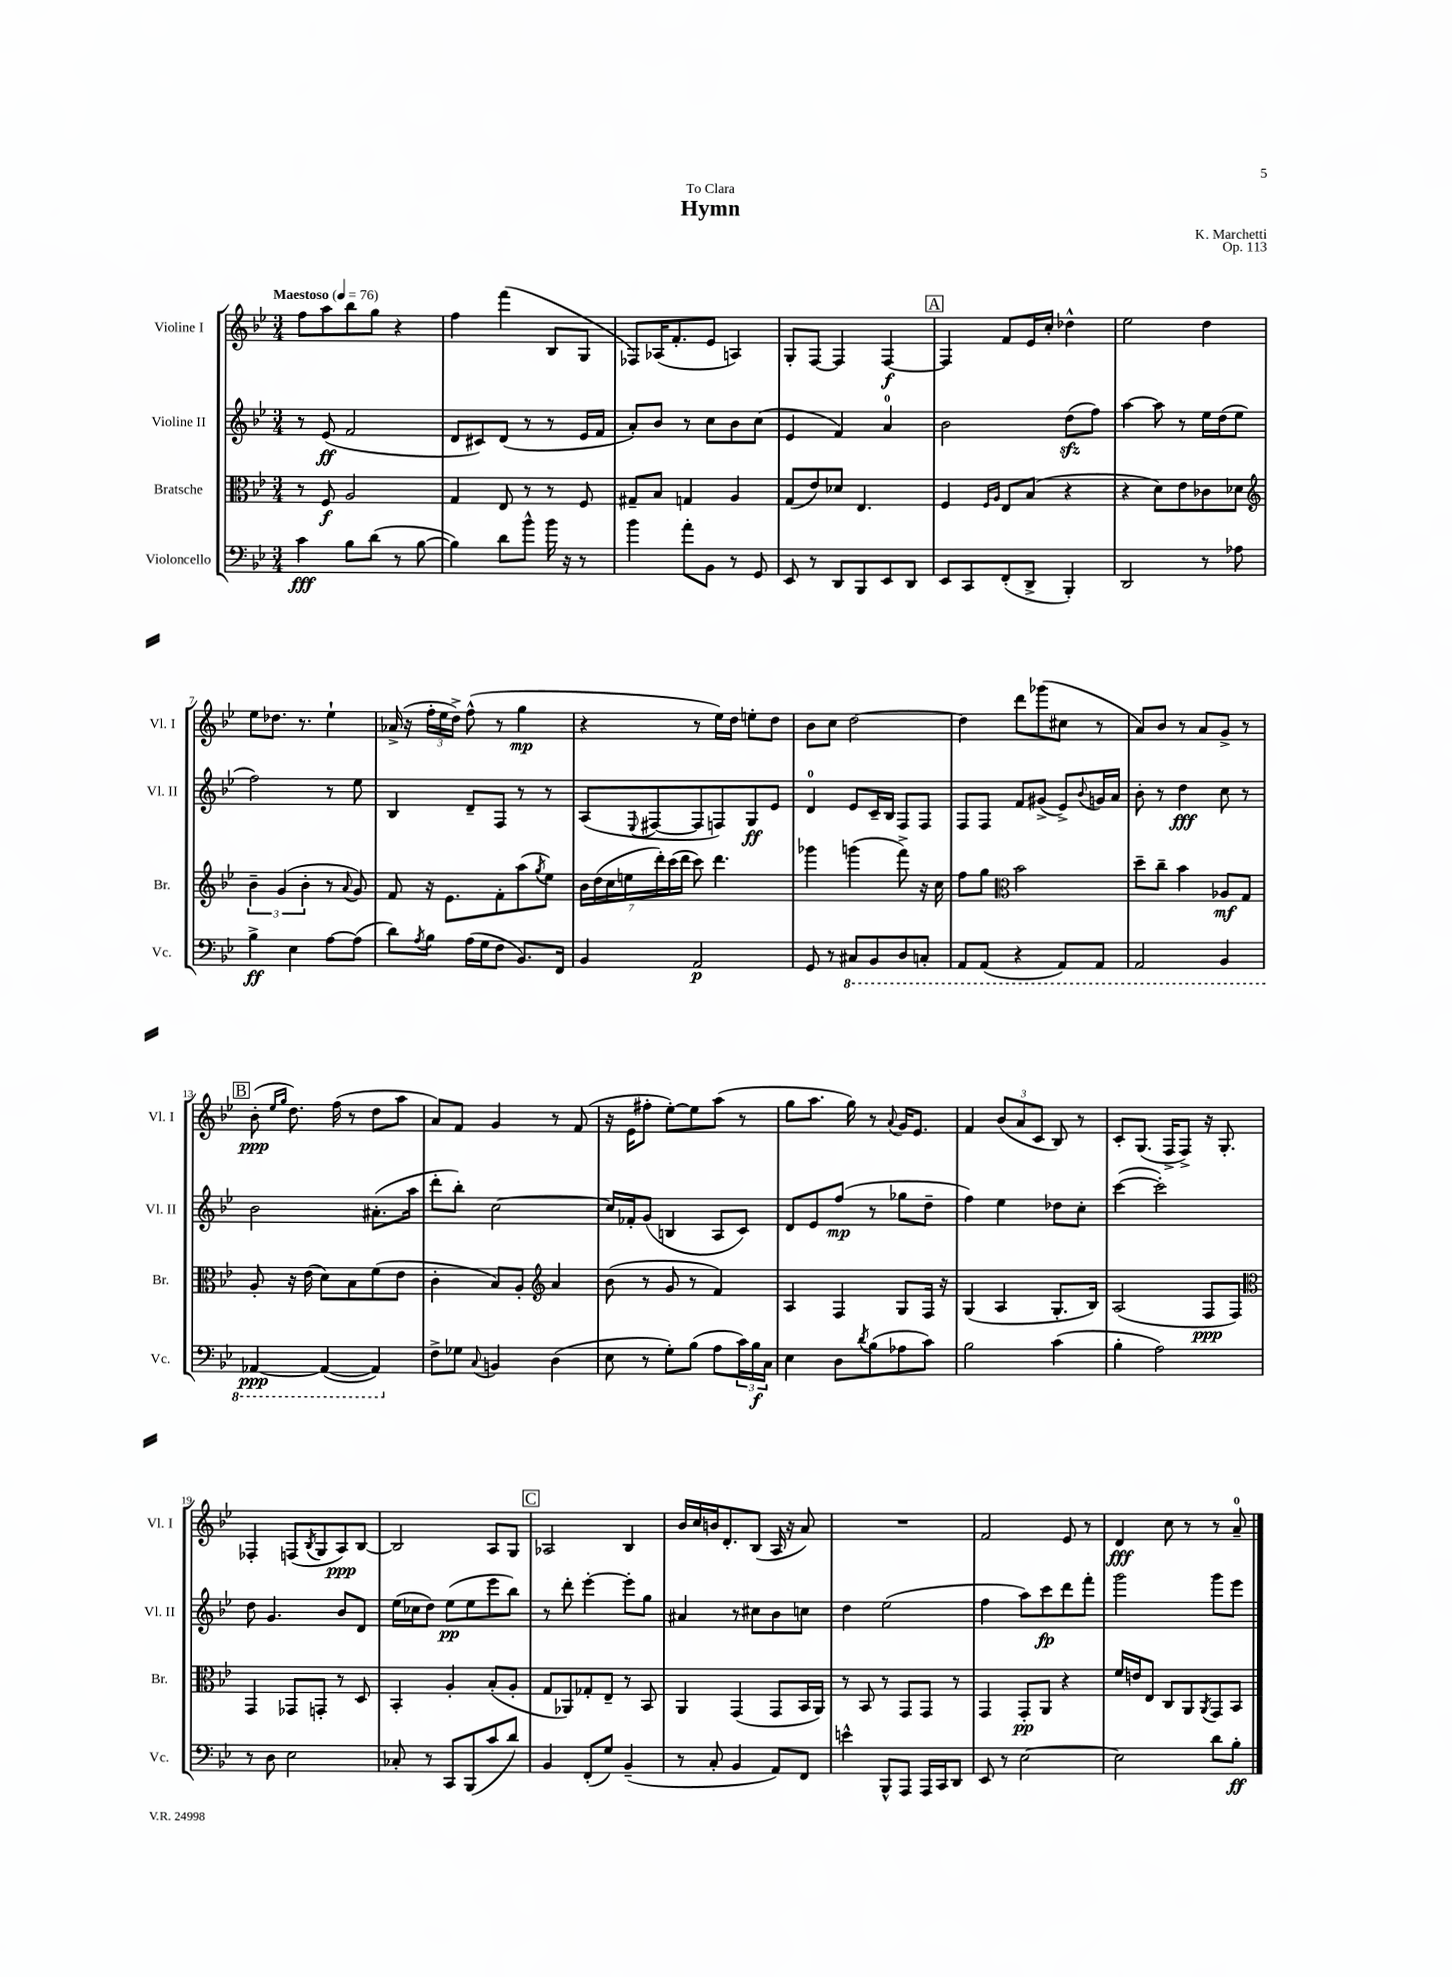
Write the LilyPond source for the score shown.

\header { title = "Hymn" composer = "K. Marchetti" dedication = "To Clara" opus = "Op. 113" }
<<
\new StaffGroup <<
\new Staff = "s0" \with { instrumentName = "Violine I" shortInstrumentName = "Vl. I" } {
    \clef treble \key bes \major \numericTimeSignature \time 3/4 \tempo "Maestoso" 4 = 76
    f''8 a''8 bes''8 g''8 r4 |
    f''4 f'''4( bes8 g8 |
    fes8) aes16( f'8.-. ees'8 a4) |
    g8-. f8~ f4 f4~\f |
    \mark \markup { \box "A" } f4 f'8 ees'16 c''16-. des''4-^ |
    ees''2 d''4 |
    ees''8 des''8. r8. ees''4-! |
    aes'16->( r16 \tuplet 3/2 { f''16-. ees''16 d''16->) } f''8-^( r8 g''4\mp |
    r4 r8 ees''16) d''16 e''8-. d''8 |
    bes'8 c''8 d''2~ |
    d''4 d'''8 ges'''8( cis''8 r8 |
    a'8) bes'8 r8 a'8 g'8-> r8 |
    \mark \markup { \box "B" } bes'8-.\ppp( \grace { ees''16 g''16 } d''8.) f''16( r8 d''8 a''8 |
    a'8) f'8 g'4 r8 f'8( |
    r16 ees'16 fis''8-. ees''8~-.) ees''8 a''8( r8 |
    g''8 a''8. g''16) r8 \appoggiatura { a'8 } g'16 ees'8. |
    f'4 \tuplet 3/2 { bes'8( a'8 c'8 } bes8) r8 |
    c'8-. g8.( f16-> f8->) r16 g8.-. |
    fes4-. f8( \acciaccatura { bes8 } g8 a8\ppp) bes8~ |
    bes2 a8 g8 |
    \mark \markup { \box "C" } aes2 bes4 |
    bes'16 c''16 b'16 d'8.-. bes8( a16 r16 a'8) |
    R2. |
    f'2 ees'8 r8 |
    d'4\fff c''8 r8 r8 a'8-0-- \bar "|." |
}
\new Staff = "s1" \with { instrumentName = "Violine II" shortInstrumentName = "Vl. II" } {
    \clef treble \key bes \major \numericTimeSignature \time 3/4
    r8 ees'8\ff( f'2 |
    d'8 cis'8) d'8( r8 r8 ees'16 f'16 |
    a'8-.) bes'8 r8 c''8 bes'8 c''8( |
    ees'4 f'4) a'4-0 |
    \mark \markup { \box "A" } bes'2 d''8\sfz( f''8) |
    a''4~ a''8 r8 ees''16 d''16( ees''8 |
    f''2) r8 ees''8 |
    bes4 d'8-- f8 r8 r8 |
    a8( \appoggiatura { ees8 } fis8~ fis8 f8) g8\ff ees'8 |
    d'4-0 ees'8 c'16-- bes16 f8 f8 |
    f8 f8 f'8 gis'8->( ees'8->) \appoggiatura { bes'8 } g'16 a'16 |
    bes'8-. r8 d''4\fff c''8 r8 |
    \mark \markup { \box "B" } bes'2 ais'8.-.( a''16 |
    d'''8-. bes''8-.) c''2~ |
    c''16 fes'16-. g'8( b4 a8 c'8) |
    d'8 ees'8 f''8\mp( r8 ges''8 d''8-- |
    f''4) ees''4 des''8 c''8-. |
    c'''4~( c'''2-.) |
    d''8 g'4. bes'8 d'8 |
    ees''16( ces''16 d''8) ees''8\pp( ees''8 ees'''8 bes''8) |
    \mark \markup { \box "C" } r8 d'''8-. ees'''4~-. ees'''8-. g''8 |
    ais'4 r8 cis''8 bes'8 c''8 |
    d''4 ees''2( |
    f''4 a''8) c'''8\fp d'''8 f'''8-. |
    g'''2 g'''8 ees'''8 \bar "|." |
}
\new Staff = "s2" \with { instrumentName = "Bratsche" shortInstrumentName = "Br." } {
    \clef alto \key bes \major \numericTimeSignature \time 3/4
    r8 f8\f a2 |
    g4 ees8 r8 r8 f8 |
    gis8-- bes8 g4 a4 |
    g8( ees'8) des'8 ees4. |
    \mark \markup { \box "A" } f4 \grace { f16 a16 } ees8 bes8( r4 |
    r4 d'8) ees'8 ces'8 des'8 |
    \clef treble \tuplet 3/2 { bes'4-- g'4( bes'4-. } r8 \appoggiatura { a'8 } g'8) |
    f'8 r16 ees'8. f'8-. a''8( \acciaccatura { g''8 } ees''8) |
    \tuplet 7/4 { bes'16 d''16( c''16 e''16 d'''16-.) c'''16( d'''16 } c'''8) d'''4. |
    ges'''4 g'''4( f'''8->) r16 c''16 |
    f''8 g''8 \clef alto bes'2 |
    d''8-- c''8-- bes'4 aes8\mf g8 |
    \mark \markup { \box "B" } a8-. r16 ees'16( d'8) bes8 f'8( ees'8 |
    c'4-. bes8) a8-. \clef treble a'4 |
    bes'8( r8 g'8 r8 f'4) |
    a4 f4 g8 f16 r16 |
    g4( a4 g8.-. bes16) |
    a2( f8\ppp f8) |
    \clef alto g,4 ges,8 g,8-. r8 d8 |
    bes,4-. a4-. bes8-.( a8-. |
    \mark \markup { \box "C" } g8 aes,8) ges8-. ees8-- r8 bes,8 |
    a,4 g,4( g,8 bes,16 a,16) |
    r8 bes,8 r8 g,8 g,8 r8 |
    g,4 g,8-.\pp a,8 r4 |
    f'16 e'16 ees8 c8 a,8 \acciaccatura { a,8 } g,8 bes,8 \bar "|." |
}
\new Staff = "s3" \with { instrumentName = "Violoncello" shortInstrumentName = "Vc." } {
    \clef bass \key bes \major \numericTimeSignature \time 3/4
    c'4\fff bes8 d'8( r8 bes8~ |
    bes4) d'8 bes'8-^ bes'16 r16 r8 |
    bes'4 a'8-. bes,8 r8 g,8 |
    ees,8 r8 d,8 bes,,8 ees,8 d,8 |
    \mark \markup { \box "A" } ees,8 c,8 f,8-.( d,8-> bes,,4-.) |
    d,2 r8 aes8 |
    bes4->\ff ees4 a8~ a8( |
    d'8) \acciaccatura { a8 } bes8 a16( g16 f8 bes,8.) f,16 |
    bes,4 a,2\p |
    g,8 r8 \ottava #-1 cis,8 bes,,8 d,8 c,8-. |
    a,,8 a,,8( r4 a,,8) a,,8 |
    a,,2 bes,,4 |
    \mark \markup { \box "B" } aes,,4~\ppp aes,,4~( aes,,4) \ottava #0 |
    f8-> ges8 \appoggiatura { c8 } b,4 d4( |
    ees8 r8 g8-.) bes8( a8 \tuplet 3/2 { c'16) bes16\f c16 } |
    ees4 d8 \acciaccatura { d'8 } bes8( aes8 c'8) |
    bes2 c'4( |
    bes4-. a2) |
    r8 d8 ees2 |
    ces8-. r8 c,8 bes,,8( c'8 d'8) |
    \mark \markup { \box "C" } bes,4 f,8-.( g8) bes,4--( |
    r8 c8-. bes,4 a,8) f,8 |
    e'4-^ bes,,8-^ a,,8 a,,16 c,16 d,8 |
    ees,8 r8 ees2~ |
    ees2 d'8 bes8-.\ff \bar "|." |
}
>>
>>
